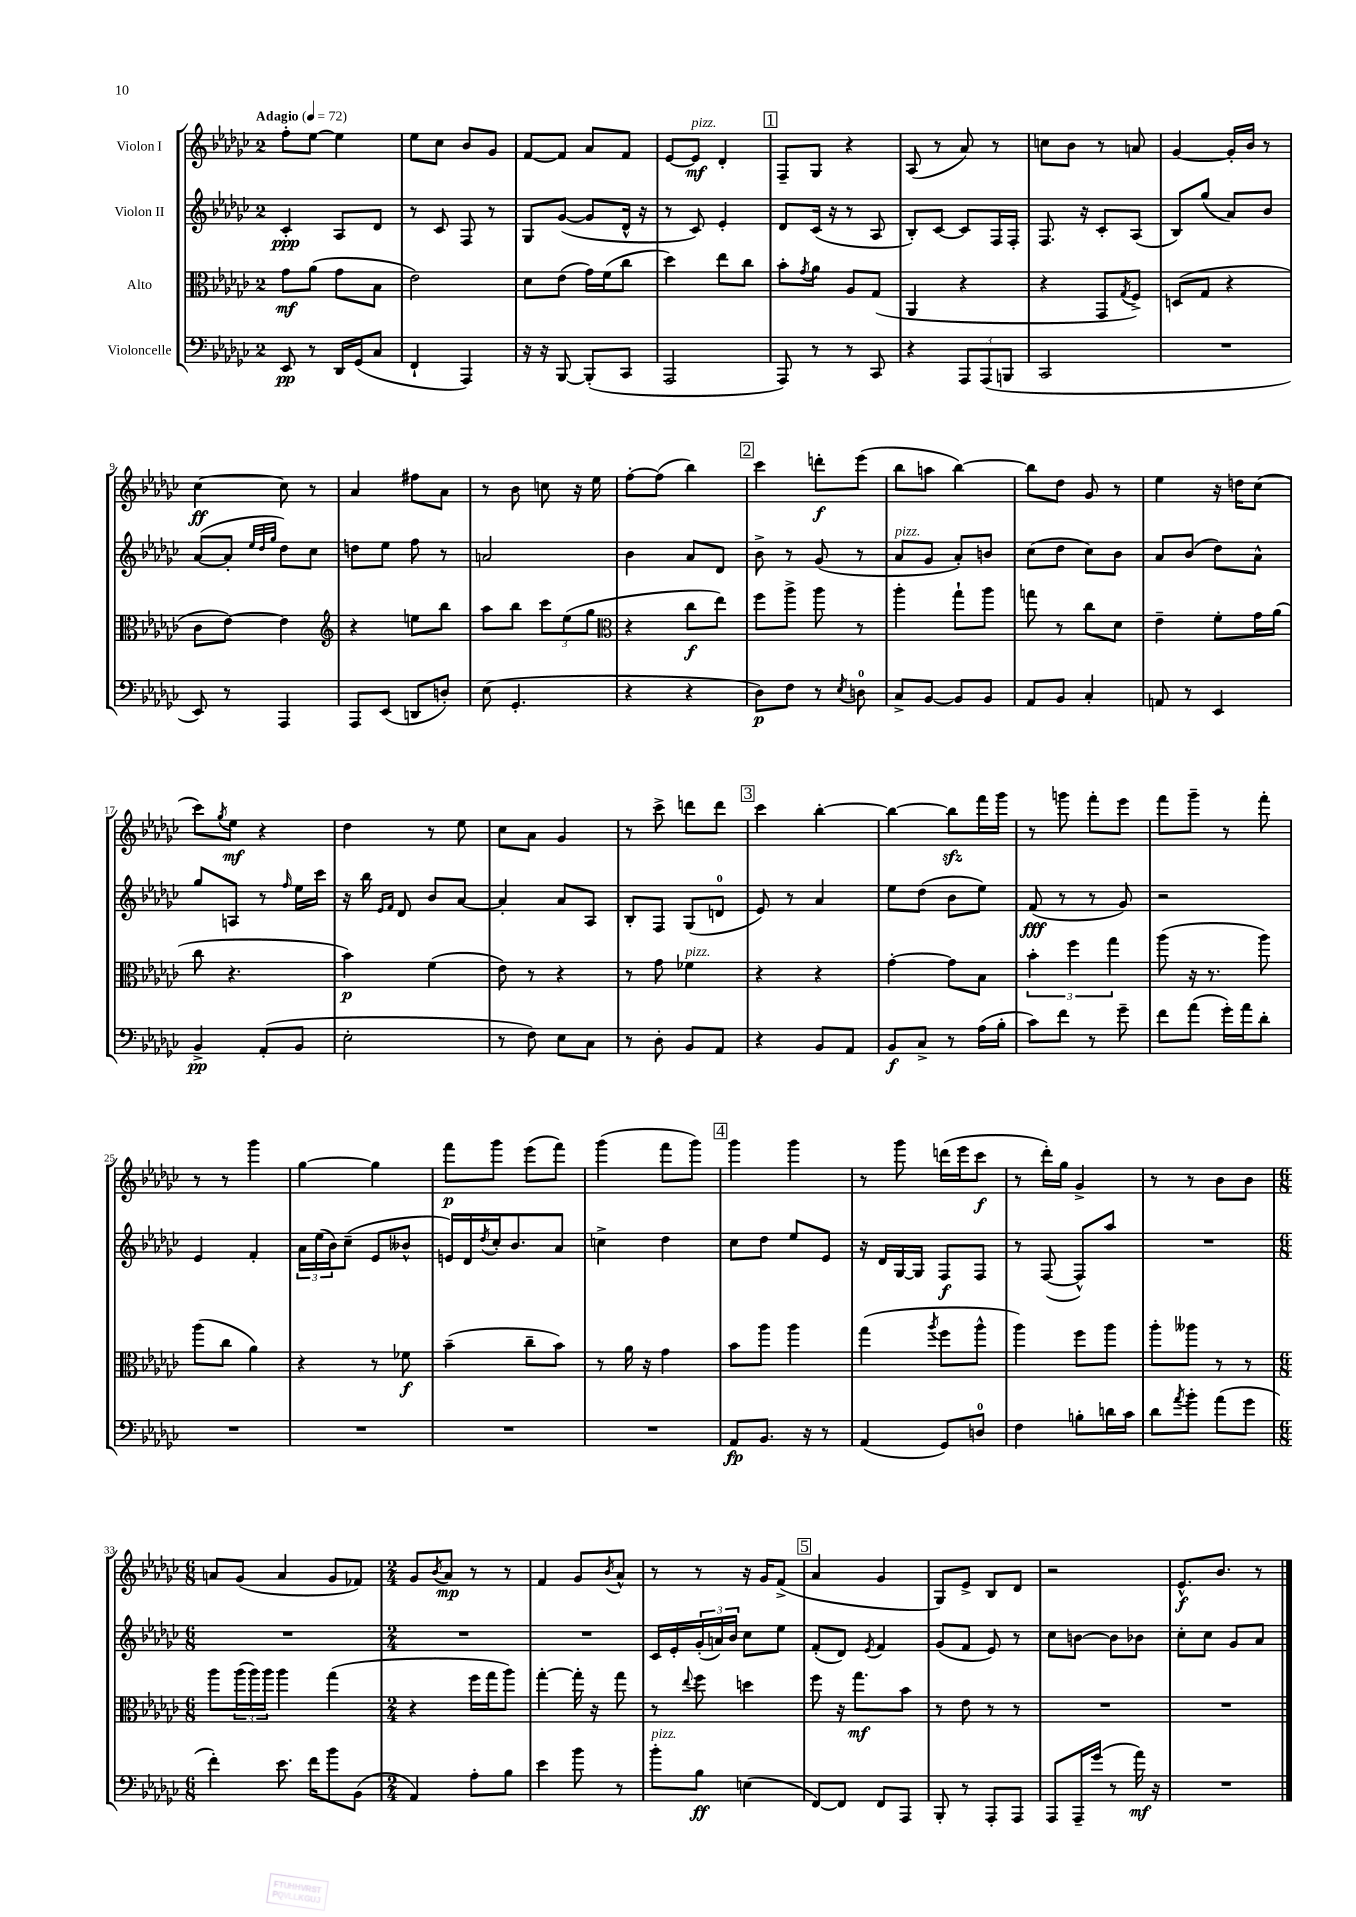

**kern	**kern	**kern	**kern
*staff4	*staff3	*staff2	*staff1
*clefF4	*clefC3	*clefG2	*clefG2
*k[b-e-a-d-g-c-]	*k[b-e-a-d-g-c-]	*k[b-e-a-d-g-c-]	*k[b-e-a-d-g-c-]
*M2/4	*M2/4	*M2/4	*M2/4
*MM72	*MM72	*MM72	*MM72
8EE-	8g-	4c-'	8ff'
8r	(8a-	.	[8ee-
16DD-	8g-	8A-	4ee-]
(16GG-	.	.	.
8C-	8B-	8d-	.
=	=	=	=
4FF`	2e-)	8r	8ee-
.	.	8c-	8cc-
4AAA-)	.	8F	8b-
.	.	8r	8g-
=	=	=	=
16r	8d-	8G-	[8f
16r	.	.	.
[8BBB-	(8e-	([8g-	8f]
(8BBB-']	16g-)	8g-]	8a-
.	(16f	.	.
8CC-	8cc-	16d-^^	8f
.	.	16r	.
=	=	=	=
2AAA-	4dd-)	8r	[8e-
.	.	8c-)	8e-]
.	8ee-	4e-'	4d-'
.	8cc-	.	.
=	=	=	=
8AAA-)	8b-'	8d-	8F~
.	8qg-	.	.
8r	8a-	(16c-	8G-
.	.	16r	.
8r	8A-	8r	4r
8CC-	(8G-	8A-	.
=	=	=	=
4r	4AA-	8B-')	(8A-
.	.	[8c-	8r
12AAA-	4r	8c-]	8a-)
(12AAA-	.	.	.
.	.	16F	8r
12BBB	.	.	.
.	.	16F'	.
=	=	=	=
2CC-	4r	8.F	8cc
.	.	.	8b-
.	.	16r	.
.	8GG-	8c-'	8r
.	8qG-	.	.
.	8F^)	(8A-	8a
=	=	=	=
2r	(8D	8B-)	[4g-
.	8G-	(8gg-	.
.	4r	8a-)	16g-']
.	.	.	16b-
.	.	8b-	8r
=	=	=	=
8EE-)	8c-	([8a-	[4cc-
8r	[8e-)	8a-']	.
.	.	32qqee-	.
.	.	32qqdd-	.
.	.	32qqgg-	.
4AAA-	4e-]	8dd-)	8cc-]
.	.	8cc-	8r
=	=	=	=
*	*clefG2	*	*
8AAA-	4r	8dd	4a-
(8EE-	.	8ee-	.
8DD	8ee	8ff	8ff#
8D')	8bb-	8r	8a-
=	=	=	=
(8E-	8aa-	2a	8r
4.GG-'	8bb-	.	8b-
.	12ccc-	.	8cc
.	(12ee-	.	.
.	.	.	16r
.	12gg-	.	.
.	.	.	16ee-
=	=	=	=
*	*clefC3	*	*
4r	4r	4b-	[8ff'
.	.	.	(8ff]
4r	8cc-	8a-	4bb-)
.	8ee-)	8d-	.
=	=	=	=
8D-)	8ff	8b-^	4ccc-
8F	8aa-^	8r	.
8r	8aa-	(8g-	8ddd'
8qE-	.	.	.
8D	8r	8r	(8eee-
=	=	=	=
8C-^	4aa-'	8a-	8bb-
[8BB-	.	8g-	8aa
8BB-]	8gg-`	8a-')	[4bb-)
8BB-	8aa-	8b	.
=	=	=	=
8AA-	8gg	(8cc-	8bb-]
8BB-	8r	8dd-	8dd-
4C-'	8cc-	8cc-)	8g-
.	8d-	8b-	8r
=	=	=	=
8AA	4e-~	8a-	4ee-
8r	.	(8b-	.
4EE-	8f'	8dd-)	16r
.	.	.	16dd
.	16g-	8a-^^	(8cc-
.	(16a-	.	.
=	=	=	=
4BB-^	8cc-	8gg-	8ccc-)
.	.	.	8qgg-
.	4.r	8A	8ee-
(8AA-'	.	8r	4r
.	.	16qqff	.
8BB-	.	16ee-	.
.	.	16ccc-	.
=	=	=	=
2E-'	4b-)	16r	4dd-
.	.	16bb-	.
.	.	16qqe-	.
.	.	16qqf	.
.	.	8d-	.
.	(4f	8b-	8r
.	.	[8a-	8ee-
=	=	=	=
8r	8e-)	4a-']	8cc-
8F)	8r	.	8a-
8E-	4r	8a-	4g-
8C-	.	8A-	.
=	=	=	=
8r	8r	8B-'	8r
8D-'	8g-	8F	8ccc-^
8BB-	4f-	(8G-	8ddd
8AA-	.	8d	8ddd
=	=	=	=
4r	4r	8e-)	4ccc-
.	.	8r	.
8BB-	4r	4a-	[4bb-'
8AA-	.	.	.
=	=	=	=
8BB-	[4g-'	8ee-	4bb-_
8C-^	.	(8dd-	.
8r	8g-]	8b-	8bb-]
(16A-	8B-	8ee-)	16fff
16B-'	.	.	16ggg-
=	=	=	=
8c-)	6b-'	(8f	8r
8f	.	8r	8ggg
.	6ff	.	.
8r	.	8r	8fff'
.	6gg-	.	.
8g-~	.	8g-)	8eee-
=	=	=	=
8f	(8aa-	2r	8fff
(8a-	16r	.	8ggg-~
.	8.r	.	.
16g-')	.	.	8r
16a-	.	.	.
8d-'	8aa-)	.	8fff'
=	=	=	=
2r	(8aa-	4e-	8r
.	8cc-	.	8r
.	4a-)	4f'	4ggg-
=	=	=	=
2r	4r	24a-	[4gg-
.	.	(24ee-	.
.	.	24b-)	.
.	.	(8cc-~	.
.	8r	8e-	4gg-]
.	8f-	8b--^^	.
=	=	=	=
2r	(4b-~	16e)	8fff
.	.	16d-	.
.	.	8qdd-	.
.	.	16cc-'	8ggg-
.	.	8.b-	.
.	8cc-~	.	(8eee-
.	8b-)	8a-	8fff)
=	=	=	=
2r	8r	4cc^	(4ggg-
.	16a-	.	.
.	16r	.	.
.	4g-	4dd-	8fff
.	.	.	8ggg-)
=	=	=	=
8AA-	8b-	8cc-	4ggg-
8.BB-	8aa-	8dd-	.
.	4aa-	8ee-	4ggg-
16r	.	.	.
8r	.	8e-	.
=	=	=	=
(4AA-	(4gg-	16r	8r
.	.	16d-	.
.	.	[16G-	8ggg-
.	.	16G-]	.
.	8qaa-	.	.
8GG-)	8ff	8F	(16ddd
.	.	.	16eee-
8D	8aa-^^	8F	8ccc-
=	=	=	=
4F	4aa-)	8r	8r
.	.	([8F	16ddd-')
.	.	.	16gg-
8B'	8ff	8F^^])	4g-^
16d	8aa-	8aa-	.
16c-	.	.	.
=	=	=	=
8d-	8aa-'	2r	8r
8qa-	.	.	.
8b-'	8aa--	.	8r
(8a-	8r	.	8b-
8g-	8r	.	8b-
=	=	=	=
*M6/8	*M6/8	*M6/8	*M6/8
4f')	8aa-	2.r	8a
.	(24aa-	.	(8g-
.	24aa-)	.	.
.	24aa-	.	.
8.e-	4aa-	.	4a
16f	.	.	.
8b-	(4gg-	.	8g-
(8BB-	.	.	8f-)
=	=	=	=
*M2/4	*M2/4	*M2/4	*M2/4
4AA-)	4r	2r	8g-
.	.	.	8qb-
.	.	.	8a-
8A-'	16ff	.	8r
.	16gg-	.	.
8B-	8aa-)	.	8r
=	=	=	=
4e-	[4gg-'	2r	4f
8b-	16gg-']	.	8g-
.	16r	.	.
.	.	.	8qb-
8r	8gg-	.	8a-^^
=	=	=	=
8b-'	8r	16c-	8r
.	.	16e-'	.
.	8qqee-	.	.
8B-	8ff	(24g-'	8r
.	.	24a)	.
.	.	24b-	.
(4E	4dd	8cc-	16r
.	.	.	16g-
.	.	8ee-	(8f^
=	=	=	=
[8FF)	8ff	(8f'	4a-
8FF]	16r	8d-)	.
.	8.gg-	.	.
.	.	8qe-	.
8FF	.	4f	4g-
8AAA-	8b-	.	.
=	=	=	=
8BBB-'	8r	(8g-	8G-)
8r	8e-	8f	8e-^
8AAA-'	8r	8e-)	8B-
8AAA-	8r	8r	8d-
=	=	=	=
8AAA-	2r	8cc-	2r
16AAA-~	.	[8b	.
(16g-	.	.	.
8r	.	8b]	.
16a-)	.	8b-	.
16r	.	.	.
=	=	=	=
2r	2r	8cc-'	8.e-^^
.	.	8cc-	.
.	.	.	8.b-
.	.	8g-	.
.	.	8a-	8r
==	==	==	==
*-	*-	*-	*-
